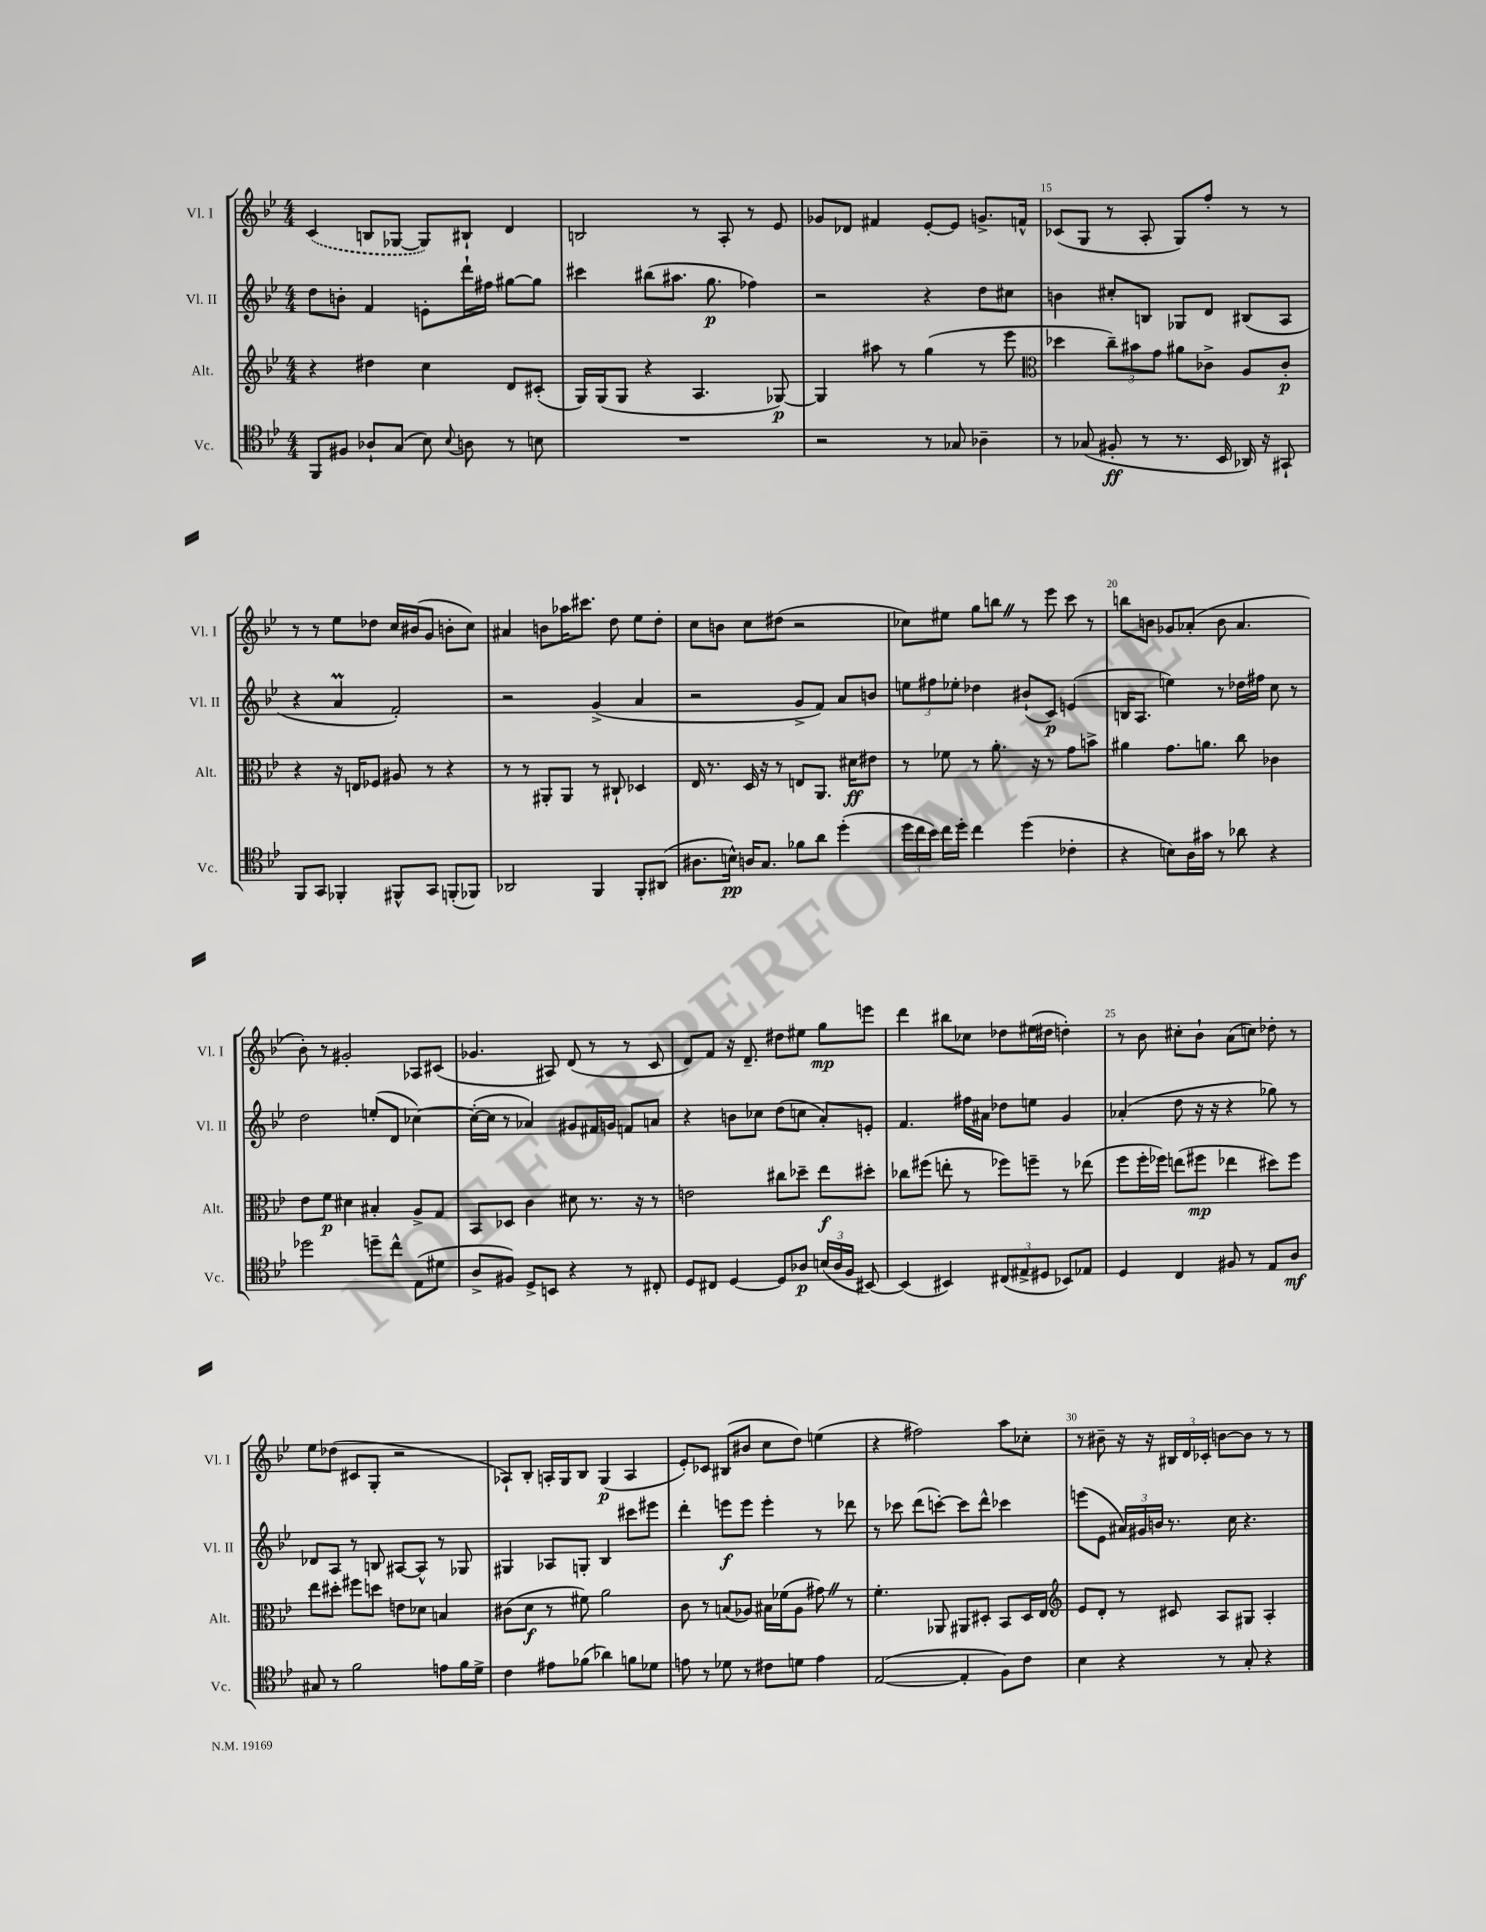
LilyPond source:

<<
\new StaffGroup <<
\new Staff = "s0" \with { instrumentName = "Vl. I" shortInstrumentName = "Vl. I" } {
    \clef treble \key bes \major \numericTimeSignature \time 4/4
    \autoBeamOff \once \slurDashed c'4( b8[ ges8]~ ges8[) bis8]-! d'4 |
    b2 r8 a8-. r8 ees'8 |
    ges'8[ des'8] fis'4 ees'8[~-. ees'8] g'8.[-> f'16]-^ |
    ces'8[( g8] r8 a8-. g8[) f''8]-. r8 r8 |
    r8 r8 ees''8[ des''8] c''16[ bis'16( g'8] b'8[-. c''8]) |
    ais'4 b'8[ aes''16 cis'''8.] d''8 ees''8[ d''8]-. |
    c''8[ b'8] c''8[ dis''8]( r2 |
    ces''8[) eis''8] g''8[ b''8] \once \override BreathingSign.text = \markup { \musicglyph "scripts.caesura.straight" } \breathe r8 ees'''8 c'''8 r8 |
    b''8[ b'8] ges'8[ aes'8]-.( b'8 aes'4. |
    bes'8-.) r8 gis'2-. aes8[ cis'8]( |
    ges'4. ais8) d'8( r8 r8 c'8 |
    d'8[) f'8] r16 d'8.-- dis''8[ eis''8] g''8[\mp e'''8] |
    d'''4 bis''8[ ces''8] des''8[ eis''16( dis''16] d''4-.) |
    r8 bes'8 cis''8[-. bes'8]-! a'8[( c''8]) des''8-. r8 |
    ees''8[ des''8]( cis'8[ g8]-. r2 |
    aes8[-!) bes8]-. a16[-. g16 bes8] g4\p( a4 |
    ees'8[-.) ces'8] bis8[( bis'8] c''8[ d''8]) e''4( |
    r4 fis''2) a''8[ ces''8]-. |
    r8 bis'8-- r16 r16 \tuplet 3/2 { bis16[ d'16 ces'16]-. } b'8[~ b'8] r8 r8 \bar "|." |
}
\new Staff = "s1" \with { instrumentName = "Vl. II" shortInstrumentName = "Vl. II" } {
    \clef treble \key bes \major \numericTimeSignature \time 4/4
    \autoBeamOff d''8[ b'8]-. f'4 e'8[-. d'''16-! fis''16] gis''8[~ gis''8] |
    cis'''4 bis''8[( ais''8.] g''8.\p fes''4) |
    r2 r4 d''8[ cis''8] |
    b'4 cis''8[-. b8] ges8[ d'8] bis8[( a8] |
    r4 a'4\prall f'2-.) |
    r2 g'4->( a'4 |
    r2 g'8[-> f'8]) a'8[ b'8] |
    \tuplet 3/2 { e''8[ fis''8 ees''8]-. } des''4 bis'8[-!( c'8]\p) e'4( |
    b16[ a8.] e''4) r8 des''16[ fis''16] c''8 r8 |
    d''2 e''8[-.( d'8] ces''4~) |
    ces''16[~-.( ces''16] r8 aes'4) gis'8[ fis'16 g'16] f'8[ a'8] |
    r4 b'8[ ces''8] d''8[( c''8] a'8[-.) e'8]-. |
    f'4. fis''16[ ais'16] des''8[ e''8] g'4 |
    aes'4-.( d''8 r16 r16 r4 ges''8) r8 |
    des'8[ a8] r8 b8 ais8[~ ais8]-^ r8 ges8 |
    gis4 aes8[ g8]-. bes4 cis'''8[ eis'''8] |
    d'''4-. e'''8[\f e'''8] e'''4-. r8 des'''8 |
    r8 ces'''8 d'''8[( c'''8]~-.) c'''8[ d'''8]-^ ces'''4 |
    e'''8[( ees'8] \tuplet 3/2 { ais'16[) gis'16 b'16] } r8. c''16 r4. \bar "|." |
}
\new Staff = "s2" \with { instrumentName = "Alt." shortInstrumentName = "Alt." } {
    \clef treble \key bes \major \numericTimeSignature \time 4/4
    \autoBeamOff r4 dis''4 c''4 d'8[ cis'8]-.( |
    g16[) g16( g8] r4 a4. ges8~\p) |
    ges4 ais''8 r8 g''4( r8 ees'''8 |
    \clef alto des''4 \tuplet 3/2 { c''8[--) bis'8 g'8] } ais'8[ ces'8]-> a8[ ces'8]-.\p |
    r4 r16 e16[ fes8] ais8 r8 r4 |
    r8 r8 ais,8[-. ais,8] r8 cis8-! des4 |
    ees16 r8. d16 r16 r8 e8[ a,8.] dis'16[\ff eis'8] |
    r8 fes'8 r8 a'8.-. r16 r8 g'8[ b'8]-> |
    ais'4 g'8.[ a'8.] c''8 ces'4 |
    ees'8[ f'8]\p dis'4 bis4-. a8[-> g8] |
    bes,8[ des8] c'4 dis'8 r8. r16 r8 |
    e'2 cis''8[ des''8]-- ees''8[\f dis''8]-. |
    ces''8[ fis''8]( e''8-. r8 fes''8[) f''8]-- r8 ees''8( |
    f''8[ f''16-. fes''16]) e''8[( fis''8]\mp ees''4 dis''8[) fis''8] |
    ees''8[ dis''8]-. fis''8[ d''8] e'8[ des'8] b4 |
    cis'8[( d'8]\f r8 fis'8) a'2 |
    c'8 r8 b8[( aes8]) bis16[ fes'16( aes8] gis'8) \once \override BreathingSign.text = \markup { \musicglyph "scripts.caesura.straight" } \breathe r8 |
    f'4.-. aes,8 ais,8[ dis8]-. bes,8[ dis16 ees16] |
    \clef treble ees'8[ d'8]-. r8 cis'8 a8[ gis8] a4-. \bar "|." |
}
\new Staff = "s3" \with { instrumentName = "Vc." shortInstrumentName = "Vc." } {
    \clef tenor \key bes \major \numericTimeSignature \time 4/4
    \autoBeamOff f,8[ fis8] aes8[-! g8]( bes8) \appoggiatura { bes8 } a8 r8 b8 |
    R1 |
    r2 r8 ges8 aes4-- |
    r8 ges8( fis8-.\ff r8 r8. bes,16 aes,16) r16 gis,8-! |
    f,8[ g,8] fes,4-. fis,8[-^ g,8] f,8[-.( fes,8]) |
    aes,2 f,4 f,8[-. ais,8]( |
    ais8.[ b16]-^\pp) a16[ g8.] fes'8[ a'8] d''4-.( |
    \tuplet 3/2 { d''16[ c''16 bes'16]) } c''16[ d''16]-. c''4 d''4( ces'4-. |
    r4 b8[) a16 gis'16] r8 aes'8 r4 |
    des''2 d''8[-- c''8]-^ ees8[( dis'8] |
    a8[-> fis8]) d8[-> b,8] r4 r8 cis8-. |
    d8[ cis8] d4~ d8[ aes8]\p \tuplet 3/2 { b16[( aes16 f16] } bis,8~) |
    bis,4( bis,4) \tuplet 3/2 { cis8[( eis8-> dis8] } bes,8[) ees8] |
    d4 c4 fis8 r8 ees8[ a8]\mf |
    gis8 r8 f'2 e'8[ f'16 d'16]-> |
    c'4 eis'8[ fes'8]( aes'4) f'8[ des'8] |
    e'8 r8 des'8 r8 cis'8[ d'8] e'4 |
    ees2~( ees4-. f8[) c'8] |
    bes4 r4 r8 g8-. r4 \bar "|." |
}
>>
>>
\layout { \context { \Score currentBarNumber = #12 \override BarNumber.break-visibility = ##(#f #t #t) barNumberVisibility = #(every-nth-bar-number-visible 5) } }
